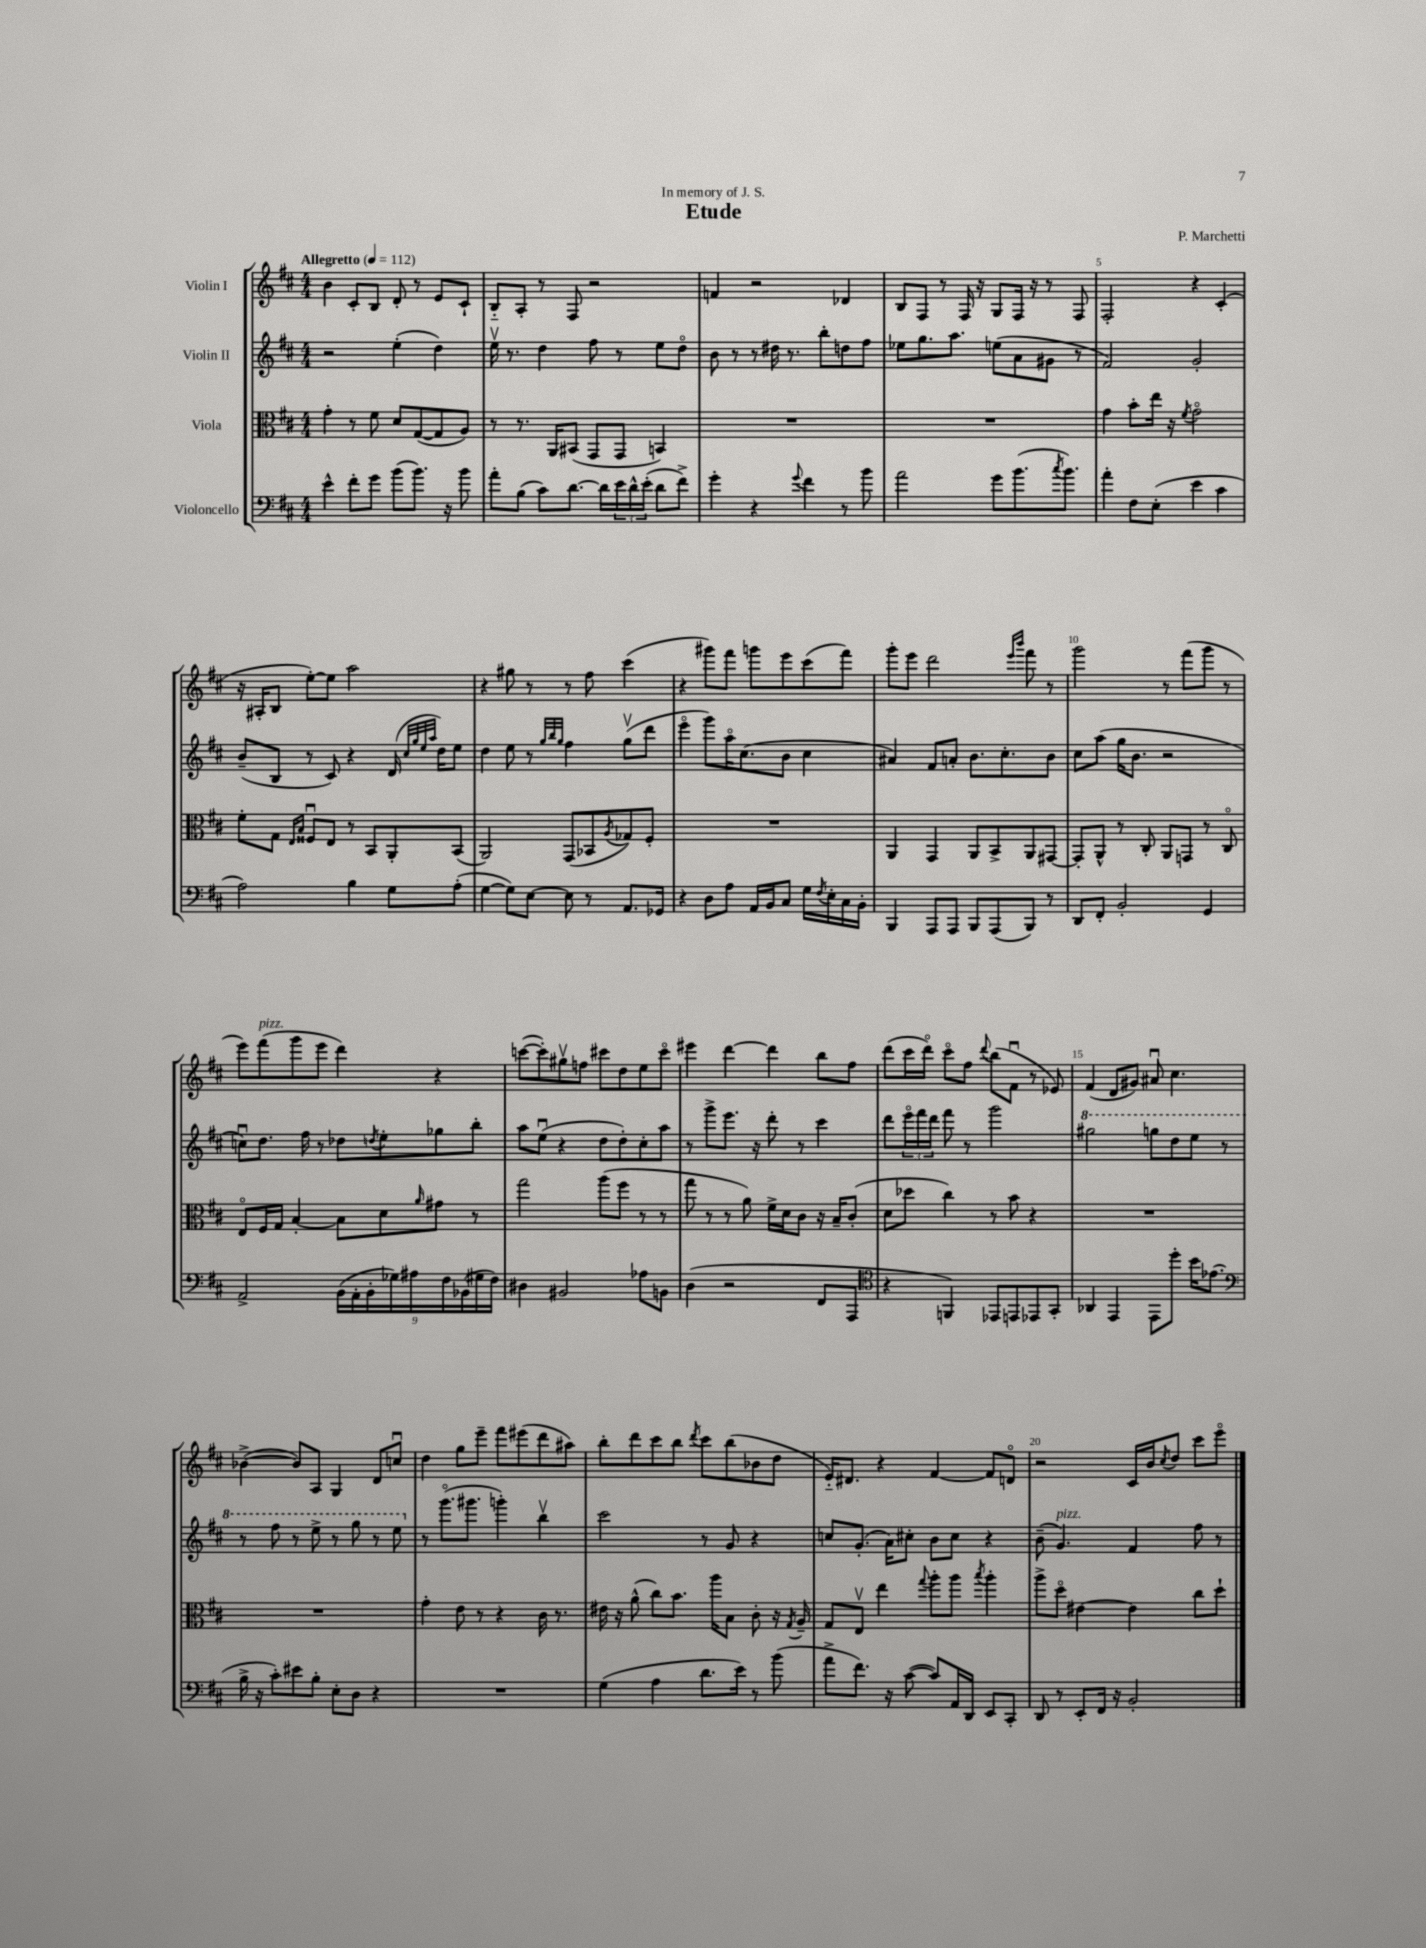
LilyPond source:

\header { title = "Etude" composer = "P. Marchetti" dedication = "In memory of J. S." }
<<
\new StaffGroup <<
\new Staff = "s0" \with { instrumentName = "Violin I" } {
    \clef treble \key d \major \numericTimeSignature \time 4/4 \tempo "Allegretto" 4 = 112
    b'4 cis'8-. b8 d'8-. r8 e'8 cis'8-! |
    b8-_ a8-. r8 fis8 r2 |
    f'4 r2 des'4 |
    b8 fis8 r8 fis16 r16 g8 fis16 r16 r8 fis8 |
    fis2-. r4 cis'4-.( |
    r16 ais16-. b8 e''8~-.) e''8 a''2 |
    r4 gis''8 r8 r8 fis''8 cis'''4( |
    r4 gis'''8) fis'''8 g'''8 e'''8 cis'''8( fis'''8) |
    g'''8-. e'''8 d'''2 \grace { e'''16 b'''16 } fis'''8 r8 |
    g'''2 r8 fis'''8( g'''8 r8 |
    e'''8) fis'''8^\markup { \italic "pizz." }( g'''8 e'''8 d'''4) r4 |
    c'''8~( c'''8-.) gis''8\upbow f''8 cis'''8 d''8 e''8 cis'''8\flageolet |
    eis'''4 d'''4~ d'''4 b''8 fis''8 |
    d'''8( cis'''16 d'''16\flageolet) cis'''8\flageolet fis''8 \appoggiatura { d'''8 } b''8( fis'8\downbow r8 ees'8) |
    fis'4( d'8 gis'8) ais'8\downbow cis''4. |
    bes'4~->( bes'8) a8 g4 d'8 c''8\downbow |
    d''4 g''8 e'''8-- fis'''8 eis'''8( d'''8 ais''8) |
    b''8-. d'''8 cis'''8 b''8 \acciaccatura { d'''8 } cis'''8 b''8( bes'8 d''8 |
    e'16-_) dis'8. r4 fis'4~ fis'8 d'8\flageolet |
    r2 cis'16 b'16 \acciaccatura { cis''8 } d''8 cis'''8 e'''8\flageolet \bar "|." |
}
\new Staff = "s1" \with { instrumentName = "Violin II" } {
    \clef treble \key d \major \numericTimeSignature \time 4/4
    r2 e''4-.( d''4) |
    e''16\upbow r8. d''4 fis''8 r8 e''8 d''8\flageolet |
    b'8 r8 r8 dis''16 r8. b''8-. d''8 fis''8 |
    ees''8 g''8. a''8. e''8( a'8 gis'8 r8 |
    fis'2) g'2-. |
    b'8--( b8 r8 cis'8) r4 d'16( \grace { cis''32 g''32 e''32 a''32 } d''16) e''8 |
    d''4 e''8 r8 \grace { g''32 b''32 g''32 } fis''4 g''8\upbow( d'''8 |
    e'''4\flageolet g'''8) a''16\flageolet cis''8.( b'8 cis''4 |
    ais'4) fis'8 a'8-. b'8. cis''8.-. b'8 |
    cis''8 a''8( g''16 b'8. r2 |
    c''8\downbow) d''8. fis''16 r8 des''8 \acciaccatura { d''8 } e''8-. ges''8 b''8-. |
    a''8 e''8\downbow( r4 d''8 d''8-.) cis''8-. a''8 |
    r8 g'''8-> e'''8. r16 d'''8-. r8 cis'''4 |
    d'''8 \tuplet 3/2 { e'''16\flageolet fis'''16 d'''16 } fis'''8 r8 g'''2 |
    \ottava #1 gis'''2 g'''8 d'''8 e'''8 r8 |
    r8 fis'''8 r8 e'''8-> r8 g'''8 r8 e'''8 \ottava #0 |
    r8 g'''8.\flageolet( gis'''8. g'''4-.) b''4\upbow |
    cis'''2 r8 g'8 r4 |
    c''8 g'8.-.( a'16) cis''8-. b'8 cis''8 r4 |
    b'8--( g'4.^\markup { \italic "pizz." }) fis'4 fis''8 r8 \bar "|." |
}
\new Staff = "s2" \with { instrumentName = "Viola" } {
    \clef alto \key d \major \numericTimeSignature \time 4/4
    g'4-. r8 fis'8 d'8 g8~( g8 a8) |
    r8 r8. a,16 bis,8( g,8 g,8 b,4) |
    R1 |
    R1 |
    g'4 b'8-. e''16 r16 \acciaccatura { fis'8 } g'2\flageolet |
    fis'8-. g8 \grace { e16 b16 } fisis8\downbow e8 r8 b,8 a,8-. b,8( |
    a,2) g,8( bes,8 \acciaccatura { a8 } ges8) fis8-. |
    R1 |
    a,4 g,4 a,8 b,8-> a,8 gis,8~ |
    gis,8-. a,8-^ r8 cis8-. a,8 g,8 r8 cis8\flageolet |
    e8\flageolet fis16 g16 b4~-. b8 d'8 \grace { a'16 } gis'8 r8 |
    g''2 a''8( fis''8 r8 r8 |
    g''8 r8 r8 a'8) fis'16-> d'16 cis'8 r16 b16-- cis'8-.( |
    d'8 des''8 cis''4) r8 b'8 r4 |
    R1 |
    R1 |
    g'4-. e'8 r8 r4 cis'16 r8. |
    eis'16 r16 a'8-^( cis''8) b'8. a''16 b8 cis'8-. r16 \acciaccatura { g8 } a16-- |
    g8 e8\upbow e''4 \appoggiatura { g''8 } a''8-. a''8 \acciaccatura { b''8 } a''4-. |
    a''8-> d''8\flageolet eis'4~ eis'4 cis''8 d''8-! \bar "|." |
}
\new Staff = "s3" \with { instrumentName = "Violoncello" } {
    \clef bass \key d \major \numericTimeSignature \time 4/4
    e'4-^ fis'8-. g'8 b'8( b'8.) r16 b'8 |
    a'8-. b8( cis'8) d'8.~ d'16 \tuplet 3/2 { e'16 d'16-^ e'16-.( } d'8 fis'8->) |
    g'4-. r4 \appoggiatura { g'8 } fis'4 r8 b'8 |
    a'2 g'8 b'8.( \acciaccatura { cis''8 } b'8.) |
    a'4-. fis8 e8-.( e'4 cis'4 |
    a2) b4 g8 a8-.( |
    g4~ g8) e8~ e8 r8 a,8. ges,16 |
    r4 d8 a8 a,16 b,16 cis8 g16 \acciaccatura { fis8 } e16-. cis16 b,16-. |
    b,,4 a,,8 a,,8 b,,8 a,,8( b,,8) r8 |
    d,8 fis,8-. b,2-. g,4 |
    a,2-> \tuplet 9/8 { b,16( a,16-. b,16-. ges16) ais16 fis16 bes,16( gis16 fis16) } |
    dis4 bis,2 aes8 b,8 |
    d4( r2 fis,8 a,,8 |
    \clef tenor r4 f,4) ees,8 e,8 ees,8 g,8-. |
    aes,4 e,4 e,8 d''8-. b'16 ees'8.( |
    \clef bass b16-> r16 cis'8-.) eis'8 b8-. e8-. d8 r4 |
    R1 |
    g4( a4 d'8. e'16) r8 b'8( |
    a'8-> fis'8.) r16 cis'8~( cis'8) a,16 d,16 e,8 cis,8-. |
    d,8 r8 e,8-. fis,16 r16 b,2-. \bar "|." |
}
>>
>>
\layout { \context { \Score \override BarNumber.break-visibility = ##(#f #t #t) barNumberVisibility = #(every-nth-bar-number-visible 5) } }
